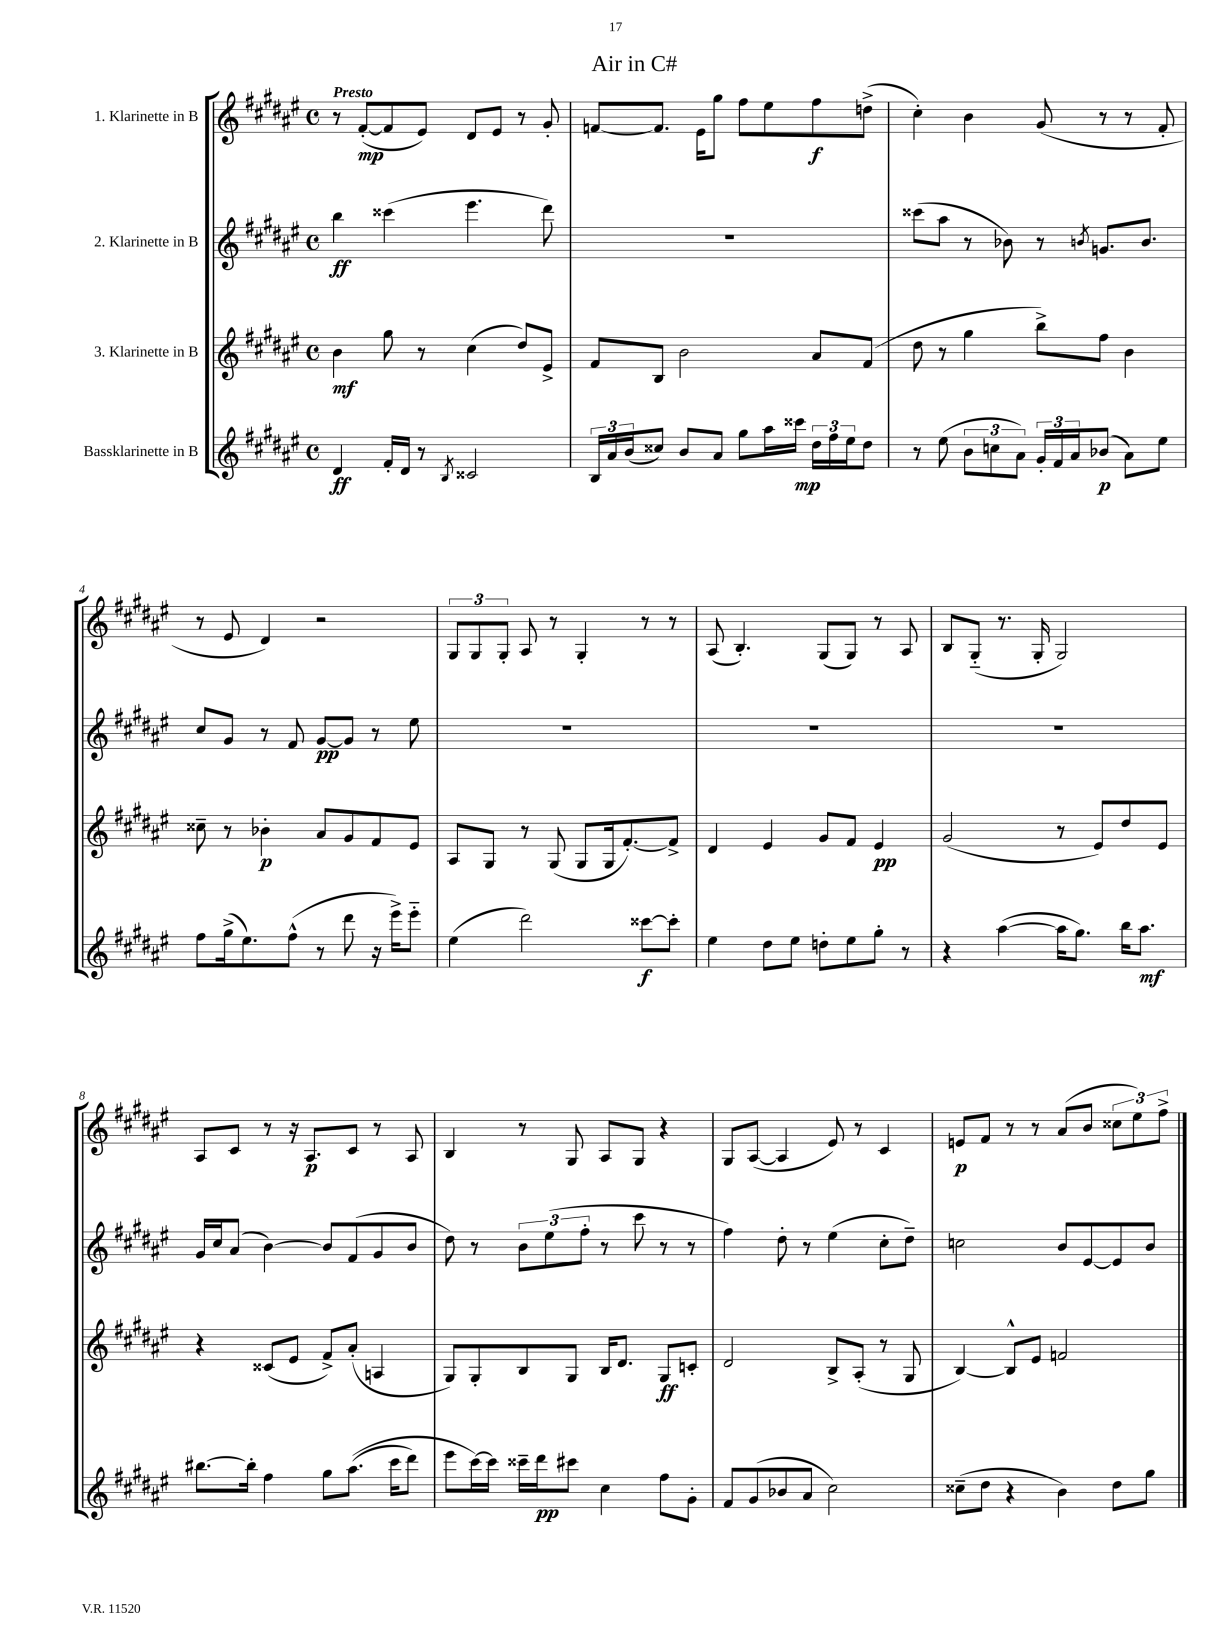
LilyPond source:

\header { title = "Air in C#" }
<<
\new StaffGroup <<
\new Staff = "s0" \with { instrumentName = "1. Klarinette in B" } {
    \clef treble \key fis \major \defaultTimeSignature \time 4/4 \tempo "Presto"
    r8 fis'8~-.\mp( fis'8 eis'8) dis'8 eis'8 r8 gis'8-. |
    f'8~ f'8. eis'16 gis''8 fis''8 eis''8 fis''8\f d''8->( |
    cis''4-.) b'4 gis'8( r8 r8 fis'8-. |
    r8 eis'8 dis'4) r2 |
    \tuplet 3/2 { gis8 gis8 gis8-. } ais8 r8 gis4-. r8 r8 |
    ais8( b4.-.) gis8( gis8) r8 ais8 |
    b8 gis8-_( r8. gis16-. gis2) |
    ais8 cis'8 r8 r16 ais8.\p cis'8 r8 ais8 |
    b4 r8 gis8 ais8 gis8 r4 |
    gis8 ais8~( ais4 eis'8) r8 cis'4 |
    e'8\p fis'8 r8 r8 ais'8( b'8 \tuplet 3/2 { cisis''8 eis''8) fis''8-> } \bar "|." |
}
\new Staff = "s1" \with { instrumentName = "2. Klarinette in B" } {
    \clef treble \key fis \major \defaultTimeSignature \time 4/4
    b''4\ff cisis'''4( eis'''4. dis'''8) |
    r1 |
    cisis'''8( ais''8 r8 bes'8) r8 \acciaccatura { b'8 } g'8. b'8. |
    cis''8 gis'8 r8 fis'8 gis'8~\pp gis'8 r8 eis''8 |
    R1 |
    R1 |
    R1 |
    gis'16 cis''16 ais'8( b'4~) b'8 fis'8( gis'8 b'8 |
    dis''8) r8 \tuplet 3/2 { b'8 eis''8( fis''8-. } r8 cis'''8 r8 r8 |
    fis''4) dis''8-. r8 eis''4( cis''8-. dis''8--) |
    c''2 b'8 eis'8~ eis'8 b'8 \bar "|." |
}
\new Staff = "s2" \with { instrumentName = "3. Klarinette in B" } {
    \clef treble \key fis \major \defaultTimeSignature \time 4/4
    b'4\mf gis''8 r8 cis''4( dis''8) eis'8-> |
    fis'8 b8 b'2 ais'8 fis'8( |
    dis''8 r8 gis''4 b''8->) fis''8 b'4 |
    cisis''8-- r8 bes'4-.\p ais'8 gis'8 fis'8 eis'8 |
    ais8 gis8 r8 gis8( gis8 gis16 fis'8.~-.) fis'8-> |
    dis'4 eis'4 gis'8 fis'8 eis'4\pp |
    gis'2( r8 eis'8) dis''8 eis'8 |
    r4 cisis'8( eis'8 fis'8->) ais'8-.( a4 |
    gis8) gis8-. b8 gis8 b16 dis'8. gis8\ff c'8-. |
    dis'2 b8-> ais8-.( r8 gis8 |
    b4~) b8-^ eis'8 f'2 \bar "|." |
}
\new Staff = "s3" \with { instrumentName = "Bassklarinette in B" } {
    \clef treble \key fis \major \defaultTimeSignature \time 4/4
    dis'4\ff fis'16-. dis'16 r8 \acciaccatura { b8 } cisis'2 |
    \tuplet 3/2 { b16 ais'16 b'16( } cisis''8) b'8 ais'8 gis''8 ais''16 cisis'''16\mp \tuplet 3/2 { dis''16 fis''16 eis''16 } dis''8 |
    r8 eis''8( \tuplet 3/2 { b'8 c''8 ais'8) } \tuplet 3/2 { gis'16-. fis'16 ais'16 } bes'8\p( ais'8) eis''8 |
    fis''8 gis''16->( eis''8.) fis''8-^( r8 dis'''8 r16 eis'''16->) eis'''8-_ |
    eis''4( dis'''2) cisis'''8~\f cisis'''8-. |
    eis''4 dis''8 eis''8 d''8-. eis''8 gis''8-. r8 |
    r4 ais''4~( ais''16 gis''8.) b''16 ais''8.\mf |
    bis''8.~ bis''16-. fis''4 gis''8 ais''8.(\( cis'''16 dis'''8) |
    eis'''8 cis'''16~\) cis'''16 cisis'''16-- dis'''16\pp cis'''8 cis''4 fis''8 gis'8-. |
    fis'8 gis'8( bes'8 ais'8 cis''2) |
    cisis''8--( dis''8 r4 b'4) dis''8 gis''8 \bar "|." |
}
>>
>>
